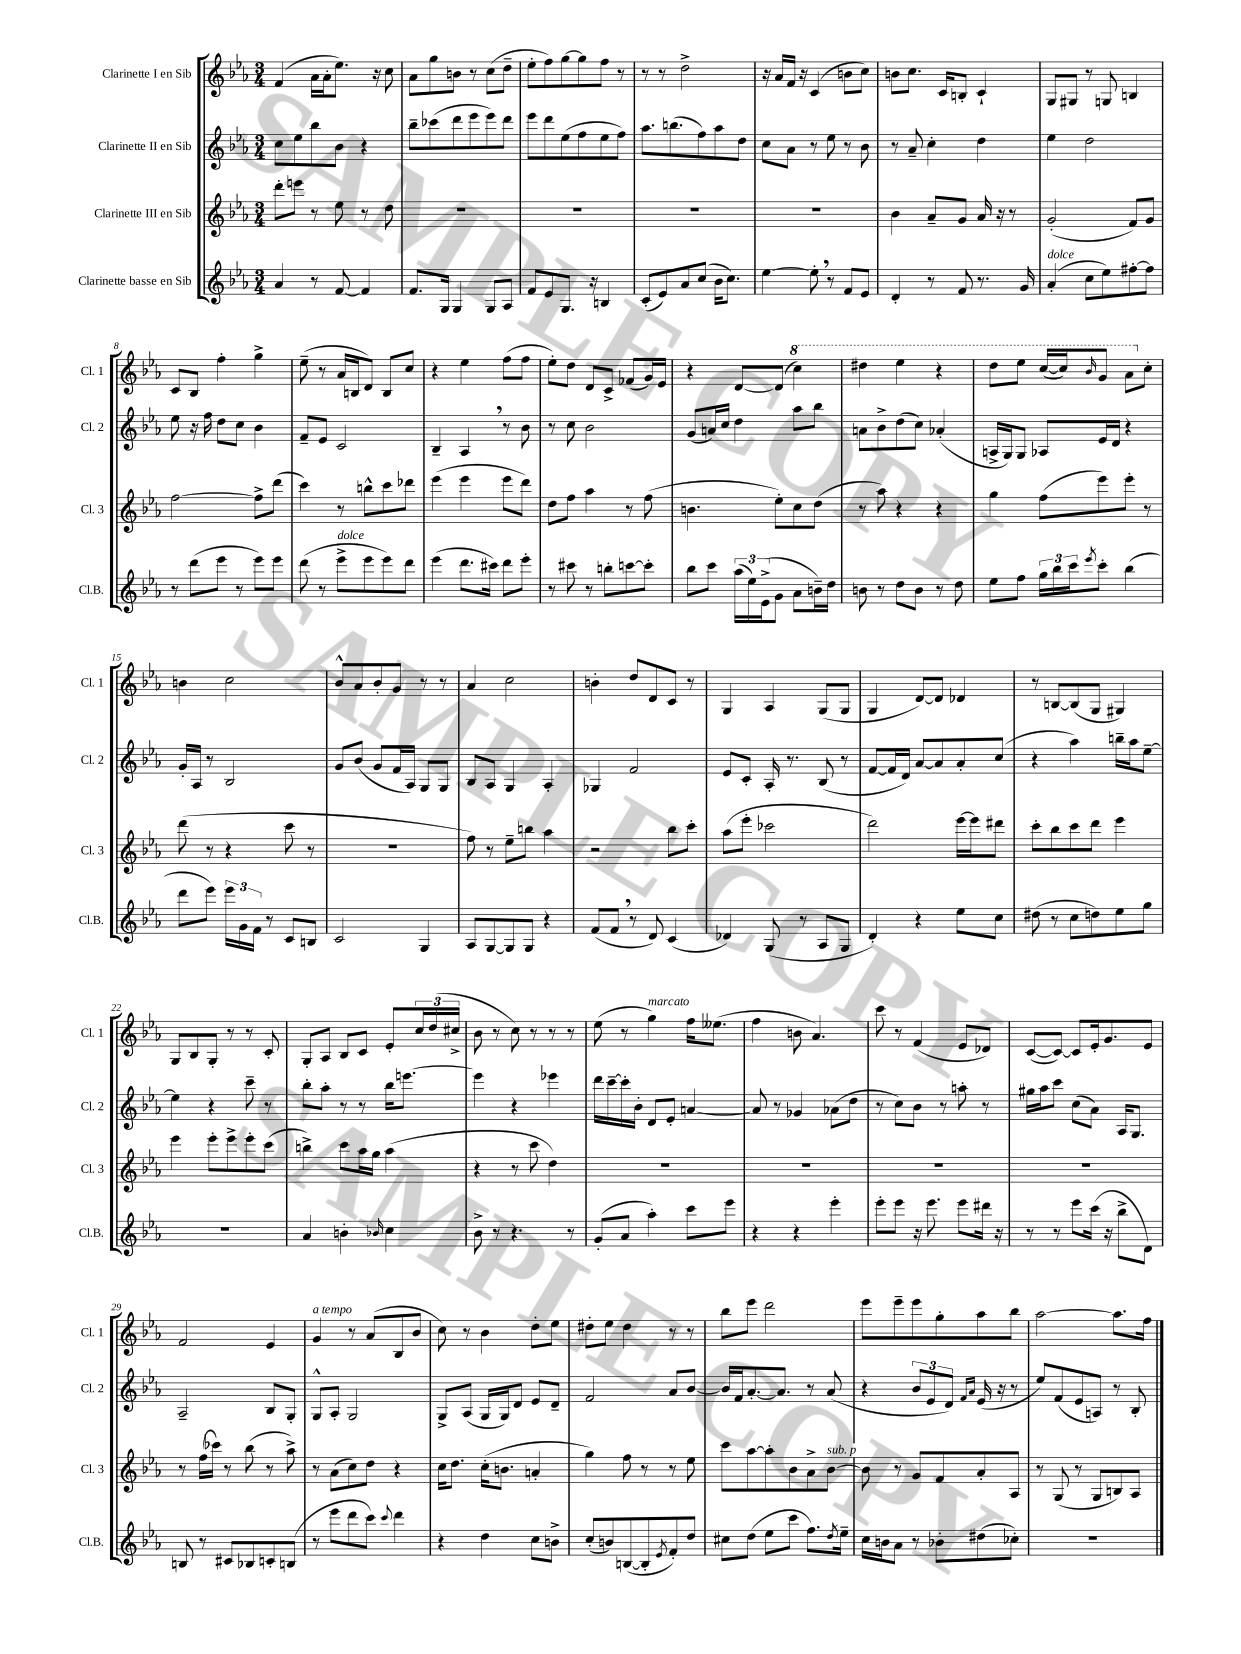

**kern	**kern	**kern	**kern
*staff4	*staff3	*staff2	*staff1
*clefG2	*clefG2	*clefG2	*clefG2
*k[b-e-a-]	*k[b-e-a-]	*k[b-e-a-]	*k[b-e-a-]
*M3/4	*M3/4	*M3/4	*M3/4
4a-	8ddd'	8cc	(4f
.	8eee	8ee-	.
8r	8r	8bb-	16a-
.	.	.	16a-'
[8f	8ee-	8b-	8.ee-)
4f]	8r	4r	.
.	.	.	16r
.	8dd	.	8cc
=	=	=	=
8.f	2.r	8bb-~	8a-
.	.	(8ccc-	8gg
16G	.	.	.
4G	.	8ddd	8b
.	.	8eee-	8r
8G	.	8eee-)	(8cc
8A-	.	8ddd	8dd~
=	=	=	=
8f	2.r	8eee-	8ee-'
8e-	.	8ddd	8ff)
8.G	.	(8ee-	[8gg
.	.	8ff	8gg]
16r	.	.	.
4B	.	8ee-	8ff
.	.	8ff)	8r
=	=	=	=
(8c'	2.r	8.aa-	8r
8e-)	.	.	8r
.	.	(8.bb	.
8a-	.	.	2dd^
(8cc	.	8ff)	.
16b-	.	8aa-	.
8.cc)	.	.	.
.	.	8dd	.
=	=	=	=
[4ee-	2.r	8cc	16r
.	.	.	16a-
.	.	8a-	16f
.	.	.	16r
8ee-']	.	8r	(4c
8r	.	8ee-	.
8f	.	8r	8b
8e-	.	8b-	8cc)
=	=	=	=
4d'	4b-	8r	8b
.	.	8a-~	8.cc
8r	8a-~	4cc'	.
.	.	.	16c
8f	8g	.	8B'
8.r	16a-	4dd	4c`
.	16r	.	.
.	8r	.	.
16g	.	.	.
=	=	=	=
(4a-'	(2g'	4ee-	8G
.	.	.	8G#
8cc	.	2dd	8r
8ee-)	.	.	8G
[8ff#'	8f)	.	4B
8ff#]	8g	.	.
=	=	=	=
8r	[2ff	8ee-	8c
(8ddd	.	16r	8B-
.	.	16ff	.
8eee-	.	8dd	4ff'
8r	.	8cc	.
8eee-)	8ff^]	4b-	4gg^
8eee-	(8ddd	.	.
=	=	=	=
(8ddd	4ccc)	8f~	(8ee-~
8r	.	8e-	8r
8eee-^	8r	2c	16a-
.	.	.	16B
8eee-	8bb^^	.	8d)
8eee-)	8ccc	.	8B
8ddd	8ddd-	.	8cc
=	=	=	=
(4eee-	(4eee-	4B-~	4r
8.ddd	4eee-	4A-	4ee-
16ccc#)	.	.	.
8ddd	8eee-	8r	(8ff
8eee-'	8ddd)	8b-	8ff
=	=	=	=
8r	8dd	8r	8ee-')
8ccc#	8ff	8cc	8dd
8r	4aa-	2b-	8d
8bb'	.	.	8c^
[8ccc	8r	.	(8f-
8ccc']	(8ff	.	16g)
.	.	.	16e-
=	=	=	=
8bb-	4.b	(8g	4r
8ccc	.	16a)	.
.	.	16cc	.
(24aa-	.	4dd	[8d
24ee-)	.	.	.
(24e-^	.	.	.
8g	8ee-')	.	(8d]
8a-	8cc	8aa-	4ccc)
16b~)	(8dd	8bb-	.
16dd	.	.	.
=	=	=	=
8b	8r	8a	4ddd#
8r	8aa-)	8b-^	.
8dd	4r	(8dd	4eee-
8b	.	8cc)	.
8r	4r	(4a-'	4r
8dd	.	.	.
=	=	=	=
8ee-	4gg	16A^	8ddd
.	.	16G)	.
8ff	.	8G	8eee-
24gg	(8ff	8A-	([16ccc
24bb-	.	.	.
.	.	.	16ccc])
24ccc	.	.	.
8qeee-	.	.	16qqbb-
8ccc'	8eee-)	16e-	8gg
.	.	16d	.
(4bb-	8eee-'	4r	8aa-
.	8r	.	8cc'
=	=	=	=
8ddd	(8ddd	16g'	4b
.	.	16A-	.
8eee-)	8r	8r	.
24eee-	4r	2B-	2cc
24g	.	.	.
24f	.	.	.
8r	.	.	.
8c	8ccc	.	.
8B	8r	.	.
=	=	=	=
2c	2.r	8g	8b-^^
.	.	(8b-	8a-
.	.	8g	8b-'
.	.	16f	8g
.	.	16A-)	.
4G	.	8G	8r
.	.	8G	8r
=	=	=	=
8A-	8ff)	8B-	4a-
[8G	8r	8A-	.
8G]	8ee-~	4G	2cc
8G	8bb	.	.
4r	4aa-	4A-'	.
=	=	=	=
(8f	2r	4G-	4b'
8f	.	.	.
8r	.	2f	8dd
8d)	.	.	8d
(4c	8bb-	.	8c
.	8ccc'	.	8r
=	=	=	=
4d-)	(8aa-	8e-	4G
.	8eee-'	8c'	.
(8G	2ccc-	16A-'	4A-
.	.	8.r	.
8r	.	.	.
8A-	.	(8B-	(8G
8G	.	8r	8G
=	=	=	=
4d')	2ddd)	[8f	4G
.	.	16f]	.
.	.	16d)	.
4r	.	[8a-	[8d)
.	.	8a-]	8d]
8ee-	[16eee-	8a-'	4d-
.	16eee-]	.	.
8cc	8ddd#	(8cc	.
=	=	=	=
(8dd#	8ccc'	4r	8r
8r	8bb-	.	[8B
8cc	8ccc	4aa-)	(8B]
8dd)	8ddd	.	8G
8ee-	4eee-	16bb~	4G#)
.	.	16aa-	.
8gg	.	[8ee-~	.
=	=	=	=
2.r	4eee-	4ee-]	8G
.	.	.	8B-
.	8eee-'	4r	8G'
.	8eee-^	.	8r
.	8eee-'	8ccc~	8r
.	(8ccc	8r	8c'
=	=	=	=
4a-	4bb^)	8bb-'	8G'
.	.	8aa-'	8A-
4b'	8ccc	8r	8B-
.	16aa-	8r	8c
.	16gg	.	.
16qqb-	.	.	.
4cc	(4aa-	16bb-	8e-'
.	.	[8.eee	.
.	.	.	24cc
.	.	.	(24dd
.	.	.	24cc#^
=	=	=	=
8b-^	4r	4eee]	8b-
8r	.	.	8r
4.r	8r	4r	8cc)
.	8ccc	.	8r
.	4dd)	4eee-	8r
8r	.	.	8r
=	=	=	=
(8g'	2.r	16ddd	(8ee-
.	.	[16ccc~	.
8a-	.	16ccc']	8r
.	.	16b-'	.
4aa-')	.	8d	4gg)
.	.	8e-'	.
8ccc	.	[4a	16ff
.	.	.	(8.ee--
8eee-	.	.	.
=	=	=	=
4r	2.r	8a]	4ff
.	.	8r	.
4r	.	4g-	8b
.	.	.	4.a-)
4eee-'	.	(8a-	.
.	.	8dd	.
=	=	=	=
8eee-'	2.r	8r	8ccc
8eee-	.	8cc)	8r
16r	.	8b-	(4f
8.eee-	.	.	.
.	.	8r	.
8eee-	.	8aa'	8e-
16ddd#	.	8r	8d-)
16r	.	.	.
=	=	=	=
8r	2.r	16gg#	([8c
.	.	16aa-	.
8r	.	8ccc	8c_)
8eee-	.	(8cc	8c]
(16ccc	.	8a-)	16e-'
16r	.	.	8.g
8bb-^	.	16A-	.
.	.	8.G	.
8d)	.	.	8e-
=	=	=	=
8B	8r	2A-~	2f
8r	(16ff	.	.
.	16ccc-)	.	.
8c#	8r	.	.
8B-	(8bb-	.	.
8c'	8r	8B-	4e-
(8B	8aa-^)	8G'	.
=	=	=	=
8r	8r	8G^^	4g
8eee-	(8a-	8A-'	.
8ddd	8cc)	2G	8r
8ccc)	8dd	.	(8a-
8qqccc	.	.	.
4ddd	4r	.	8B-
.	.	.	8b-
=	=	=	=
4r	16cc	8G^	8cc)
.	8.dd	.	.
.	.	(8A-	8r
4dd	(16cc'	16G	4b-
.	8.b	16G)	.
.	.	8d	.
8cc	4a'	8e-	8dd'
8b^	.	8d~	8ee-
=	=	=	=
(8cc'	4gg)	2f	8dd#'
8b)	.	.	8ee-
([8B	8ff	.	4dd#
8B']	8r	.	.
8qe-	.	.	.
8f')	8r	8a-	8r
8dd	8ee-	[8b-	8r
=	=	=	=
8cc#	8ccc	16b-]	8bb-
.	.	16f	.
(8dd	[8aa-	[8.a-'	8eee-
8ee-	8aa-']	.	2ddd
.	.	8.a-]	.
8ccc	8b-	.	.
8.ff)	8a-^	8r	.
.	[8b-	(8a-	.
8qdd	.	.	.
16ee-~	.	.	.
=	=	=	=
16cc	8b-]	4r	8eee-
16b	.	.	.
8a-	8r	.	8eee-~
8r	8g	12b-	8eee-
.	.	12e-	.
8b-'	8f	.	8gg'
.	.	12d)	.
.	.	16qqf	.
.	.	16qqa-	.
(8dd#	8a-'	(16e-	8aa-
.	.	16r	.
8cc-')	8A-	8r	8bb-
=	=	=	=
2.r	8r	8ee-)	[2aa-
.	(8G	(8f	.
.	8r	8e-	.
.	8G	8A)	.
.	8B)	8r	8.aa-]
.	8A-	8B-'	.
.	.	.	16ff
==	==	==	==
*-	*-	*-	*-
